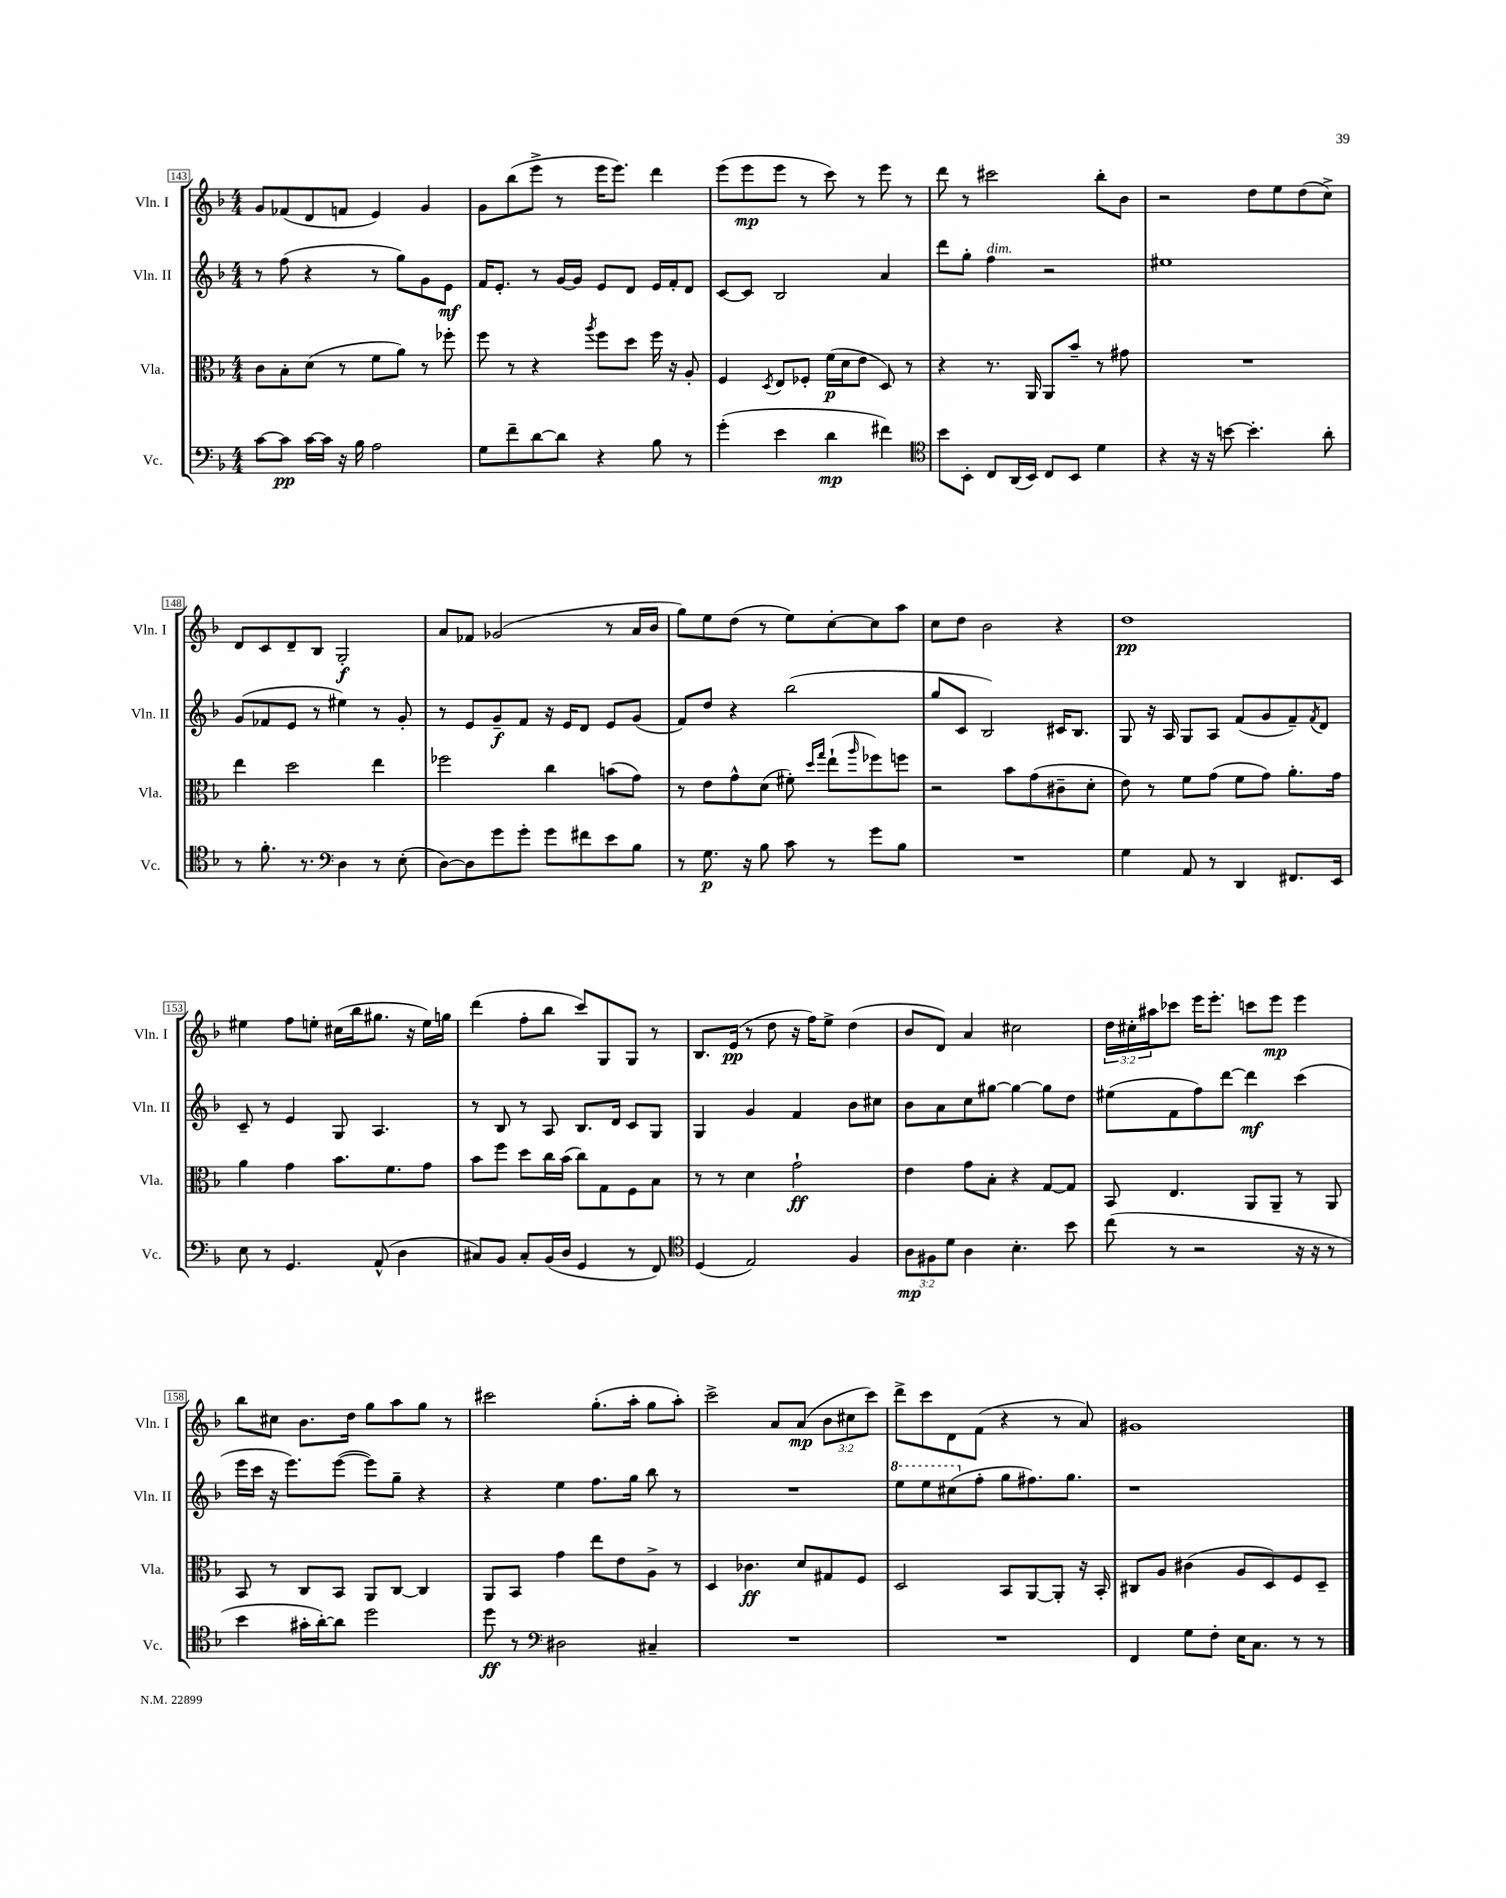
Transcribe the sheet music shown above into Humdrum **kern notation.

**kern	**kern	**kern	**kern
*staff4	*staff3	*staff2	*staff1
*clefF4	*clefC3	*clefG2	*clefG2
*k[b-]	*k[b-]	*k[b-]	*k[b-]
*M4/4	*M4/4	*M4/4	*M4/4
[8c\L	8c\L	8r	8g/L
8c\]J	8B-'\	(8ff\	(8f-/
[16c\LL	(8d\J	4r	8d/
16c\]JJ	.	.	.
16r	8r	.	8f/J
16B-\	.	.	.
2A\	8f\L	8r	4e/)
.	8a\J)	8gg\L)	.
.	8r	8g\	4g/
.	8ff-'\	8e\J	.
=	=	=	=
8G\L	8ff\	16f/LK	8g\L
.	.	8.e'/J	.
8f~\	8r	.	(8bb-\
[8d\	4r	8r	8eee^\J
8d\]J	.	[16g/LL	8r
.	.	16g/]JJ	.
.	8qaa/	.	.
4r	8ff\L	8e/L	16eee\LK
.	.	.	8.eee\J)
.	8dd\J	8d/J	.
8B-\	16ff\	16e/LL	4ddd\
.	16r	16f'/J	.
8r	8A'/	8d/J	.
=	=	=	=
(4g'\	4F/	[8c/L	(8eee\L
.	.	8c/]J	8eee\
.	8qD/	.	.
4e\	8E/L	2B-/	8eee\J
.	8F-'/J	.	8r
4d\	(16f\LL	.	8ccc\)
.	16d\J	.	.
.	8e\J	.	8r
4f#\)	8D/)	4a/	8eee\
.	8r	.	8r
=	=	=	=
*clefC4	*	*	*
8b-\L	4r	8ddd\L	8ddd\
8BB-'\J	.	8gg'\J	8r
8C/L	8.r	4ff\	2ccc#\
(16AA/L	.	.	.
16BB-/JJ)	16AA/	.	.
8C/L	8AA/L	2r	.
8BB-/J	8b-~/J	.	.
4d\	8r	.	8bb-'\L
.	8g#\	.	8b-\J
=	=	=	=
4r	1r	1ee#	2r
16r	.	.	.
16r	.	.	.
[8b\	.	.	.
4.b'\]	.	.	8dd\L
.	.	.	8ee\
.	.	.	(8dd\
8a'\	.	.	8cc^\J)
=	=	=	=
8r	4ee\	(8g/L	8d/L
8.f'\	.	8f-/	8c/
.	2dd\	8e/J	8d~/
8.r	.	.	.
.	.	8r	8B-/J
*clefF4	*	*	*
4D\	.	4ee#\)	2G'/
8r	4ee\	8r	.
(8E'\	.	8g'/	.
=	=	=	=
[8D\L)	2ff-\	8r	8a/L
8D\]	.	8e/L	8f-/J
8g\	.	8g~/	(2g-/
8g'\J	.	8f/J	.
8g\L	4cc\	16r	.
.	.	16e/LK	.
8f#\	.	8d/J	.
8e\	(8b\L	8e/L	8r
8B-\J	8g\J)	(8g/J	16a/LL
.	.	.	16b-/JJ
=	=	=	=
8r	8r	8f/L)	8gg\L)
8.G\	8e\L	8dd/J	8ee\
.	8g^^\	4r	(8dd\J
16r	.	.	.
8B-\	(8d\J	.	8r
8c\	8f#'\)	(2bb-\	8ee\L)
.	16qqdd/LL	.	.
.	16qqgg/JJ	.	.
8r	(8ee`\L	.	[8cc'\
.	16qqaa/	.	.
8g\L	8ff-\)	.	8cc\]
8B-\J	8ff\J	.	8aa\J
=	=	=	=
1r	2r	8gg/L	8cc\L
.	.	8c/J	8dd\J
.	.	2B-/)	2b-\
.	8b-\L	.	.
.	(8g\	.	.
.	8c#~\	16c#/LK	4r
.	.	8.B-/J	.
.	8d'\J	.	.
=	=	=	=
4G\	8e\)	8G/	1dd
.	8r	16r	.
.	.	16A/	.
8AA/	8f\L	8G/L	.
8r	(8g\J	8A/J	.
4DD/	8f\L	(8f/L	.
.	8g\J)	8g/	.
8.FF#/L	8.a'\L	8f~/)	.
.	.	8qf/	.
.	.	8d/J	.
16EE/Jk	16g\Jk	.	.
=	=	=	=
8E\	4a\	8c~/	4ee#\
8r	.	8r	.
4.GG/	4g\	4e/	8ff\L
.	.	.	8ee'\J
.	8.b-\L	8G/	(16cc#\LL
.	.	.	16bb-\J
(8AA^^/	.	4.A/	8.gg#\J
.	8.f\	.	.
4D\	.	.	.
.	.	.	16r
.	8g\J	.	16ee\LL)
.	.	.	16gg\JJ
=	=	=	=
8C#/L)	8b-\L	8r	(4ddd\
8BB-/J	8ff\J	8B-/	.
8C#'/L	8dd\L	8r	8ff'\L
(16BB-/L	16cc\L	8A/	8bb-\J
16D/JJ	(16b-\JJ	.	.
4GG/	8cc\L)	8.B-/L	8ccc/L)
.	8G\	.	8G/
.	.	16d/Jk	.
8r	8F\	8c/L	8G/J
8FF/)	8B-\J	8G/J	8r
=	=	=	=
*clefC4	*	*	*
(4D/	8r	4G/	8.B-/L
.	8r	.	.
.	.	.	(16e/Jk
2E/)	4d\	4g/	8r
.	.	.	8dd\
.	2g`\	4f/	16r
.	.	.	16ff\LK)
.	.	.	8ee^\J
4F/	.	8b-\L	(4dd\
.	.	8cc#\J	.
=	=	=	=
12A\L	4e\	8b-\L	8b-/L
12F#\	.	.	.
.	.	8a\	8d/J)
12d\J	.	.	.
4A\	8g\L	8cc\	4a/
.	8B-'\J	[8gg#\J	.
4.B-'\	4r	4gg#\_	2cc#\
.	[8G/L	8gg#\]L	.
8b-\	8G/]J	8dd\J	.
=	=	=	=
(8cc\	8BB-/	(8ee#\L	24dd\LL
.	.	.	24cc#'\
.	.	.	24aa#\J
8r	4.E/	8f\	8ccc-\J
2r	.	8ff\)	16eee\LK
.	.	.	8.eee'\J
.	.	[8ddd\J	.
.	8AA/L	4ddd\]	8ccc\L
.	8AA~/J	.	8eee\J
16r	8r	(4ccc\	4eee\
16r	.	.	.
8r	8AA/	.	.
=	=	=	=
4b-\	8BB-/	16eee\LL	8bb-\L
.	.	16ccc\JJ	.
.	8r	16r	8cc#\J
.	.	8.eee\L)	.
16g#'\LL	8C/L	.	8.b-\L
[16a'\J)	.	.	.
8a\]J	8BB-/J	([8eee\J	.
.	.	.	16dd\Jk
2dd\	8AA/L	8eee\]L)	8gg\L
.	[8C/J	8gg~\J	8aa\
.	4C/]	4r	8gg\J
.	.	.	8r
=	=	=	=
8dd\	8AA/L	4r	2ccc#\
8r	8BB-/J	.	.
*clefF4	*	*	*
2D#\	4g\	4ee\	.
.	8ee\L	8.ff\L	(8.gg'\L
.	8e\	.	.
.	.	16gg\Jk	16aa'\Jk
4C#~/	8A^\J	8bb-\	8gg\L
.	8r	8r	8aa'\J)
=	=	=	=
1r	4D/	1r	2ccc^\
.	4.c-\	.	.
.	.	.	8a/L
.	8d/L	.	(8a/J
.	8G#/	.	12b-\L
.	.	.	12cc#\
.	8F/J	.	.
.	.	.	12ccc\J)
=	=	=	=
1r	2D/	8eee\L	8ddd^\L
.	.	8eee\	8ccc\
.	.	(8ccc#\	8d\
.	.	8ff'\J	(8f\J
.	8BB-/L	8gg\L	4r
.	[8AA/	8.ff#\)	.
.	8AA'/]J	.	8r
.	.	8.gg\J	.
.	16r	.	8a/)
.	16BB-'/	.	.
=	=	=	=
4FF/	8C#/L	1r	1g#
.	8A/J	.	.
8G\L	(4c#\	.	.
8F'\J	.	.	.
16E\LK	8A/L	.	.
8.C\J	.	.	.
.	8D/)	.	.
8r	8F/	.	.
8r	8D~/J	.	.
==	==	==	==
*-	*-	*-	*-
